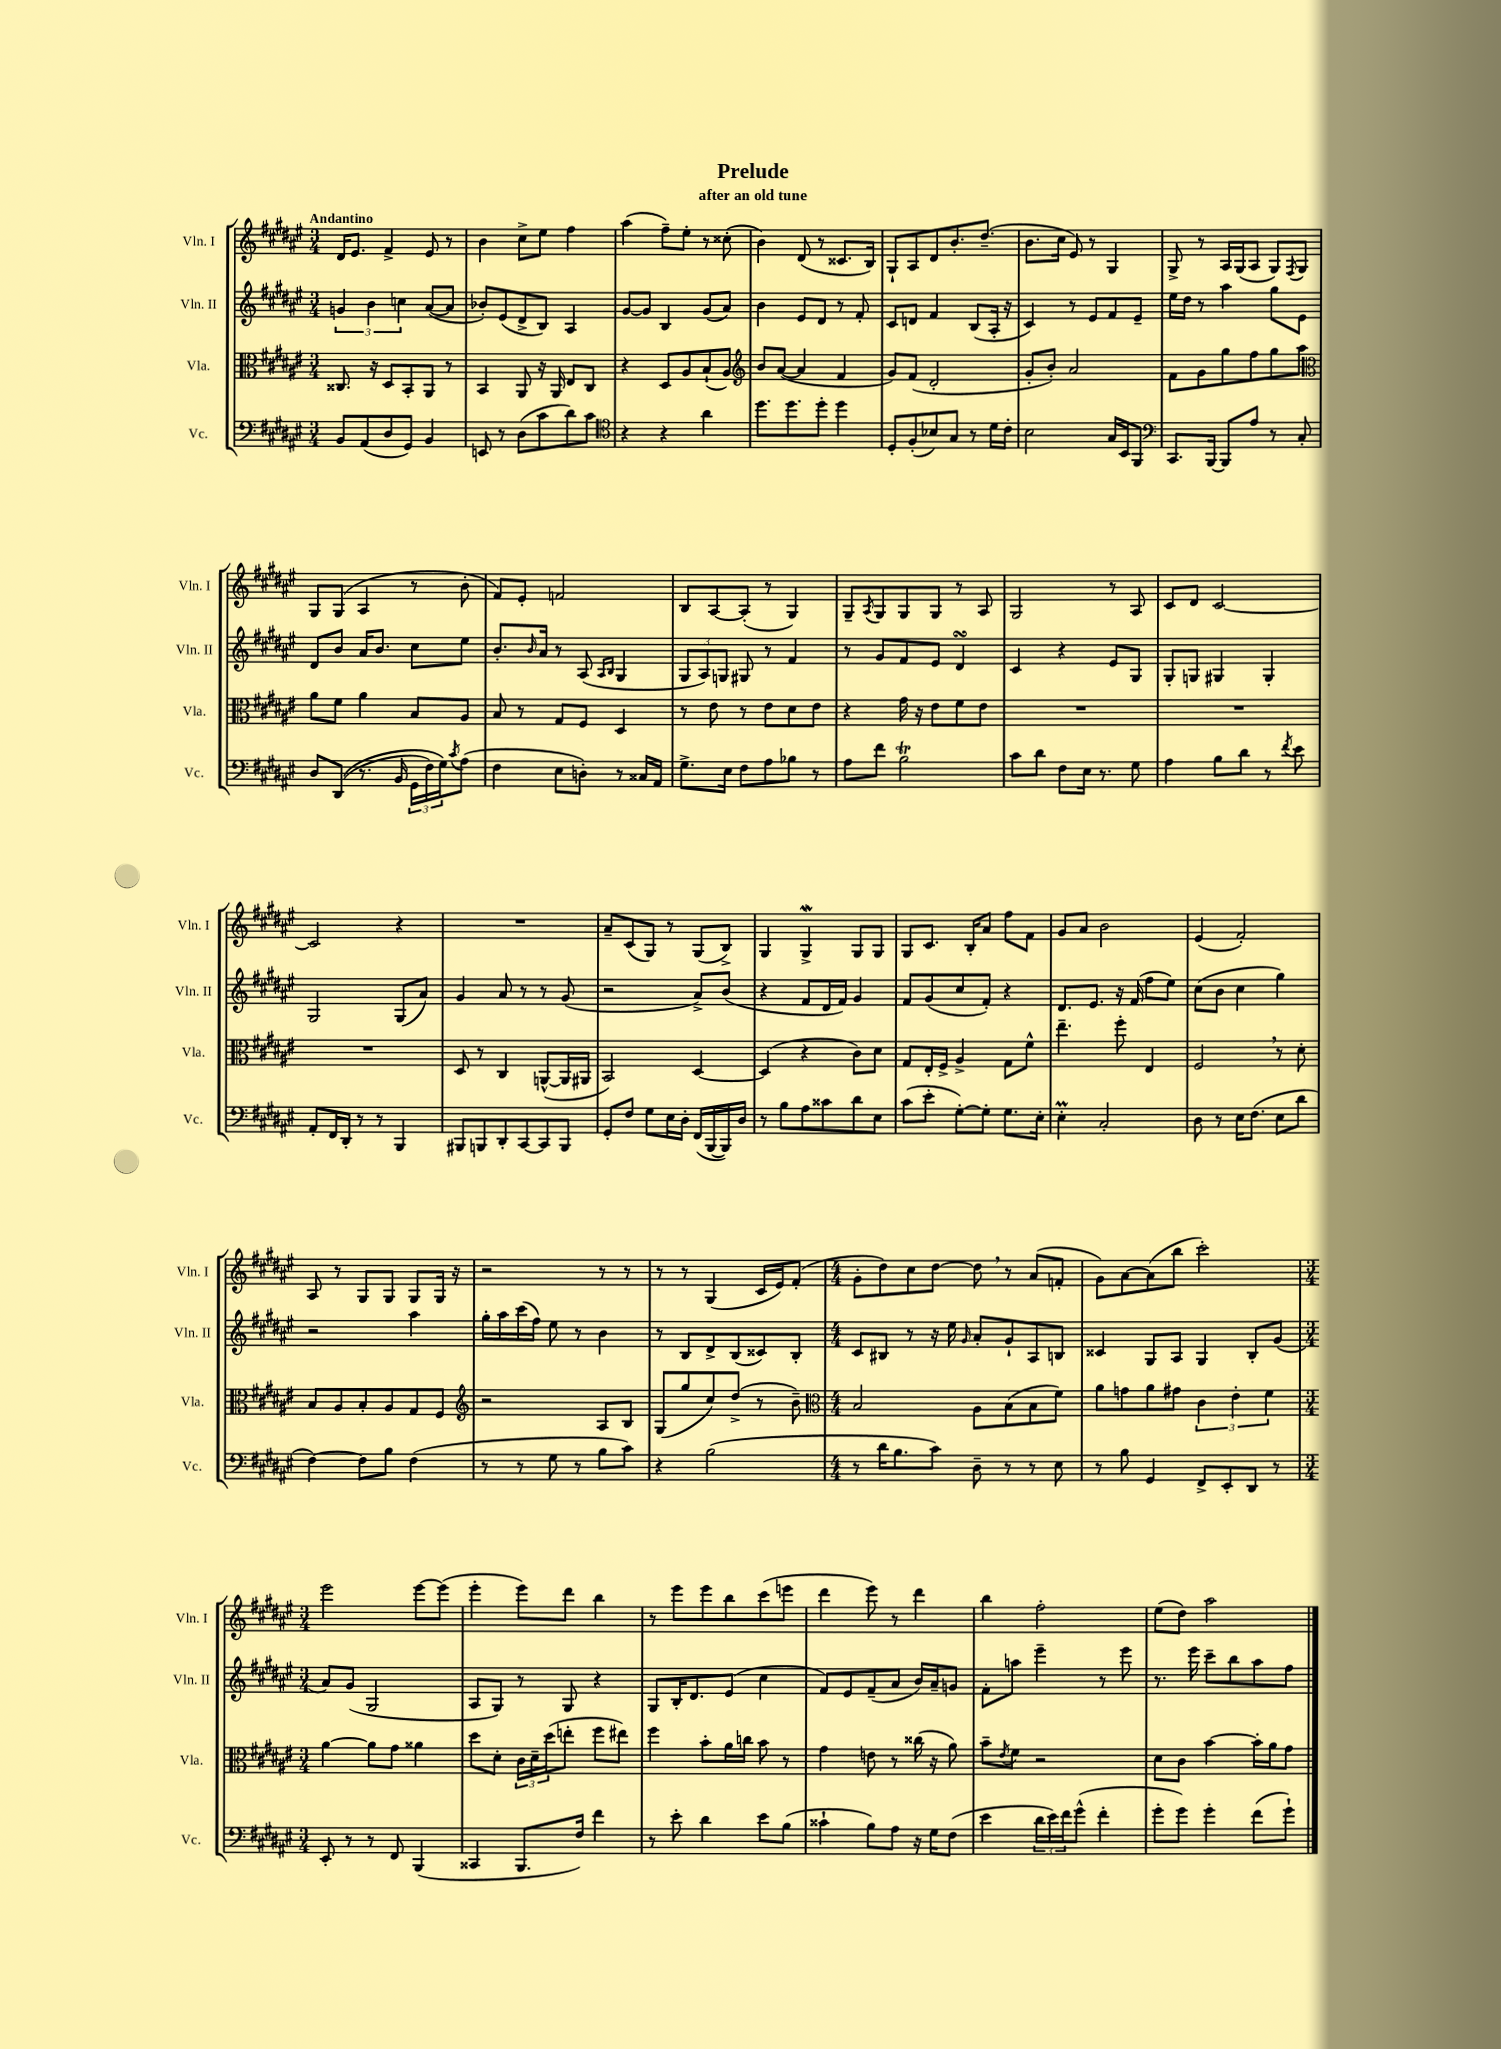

**kern	**kern	**kern	**kern
*staff4	*staff3	*staff2	*staff1
*clefF4	*clefC3	*clefG2	*clefG2
*k[f#c#g#d#a#e#]	*k[f#c#g#d#a#e#]	*k[f#c#g#d#a#e#]	*k[f#c#g#d#a#e#]
*M3/4	*M3/4	*M3/4	*M3/4
8BB	8.C##	6g	16d#
.	.	.	8.e#
(8AA#	.	.	.
.	.	6b	.
.	16r	.	.
8D#	8D#	.	4f#^
.	.	6cc	.
8GG#)	8BB'	.	.
4BB	8AA#	([8a#	8e#
.	8r	8a#]	8r
=	=	=	=
8EE	4BB	8b-')	4b
8r	.	(8e#	.
(8D#	8AA#	8d#^	8cc#^
8c#	16r	8B)	8ee#
.	16AA#	.	.
8d#)	8E#	4A#	4ff#
8c#	8C#	.	.
=	=	=	=
*clefC4	*	*	*
4r	4r	[8g#	(4aa#
.	.	8g#]	.
4r	8D#	4B	8ff#~)
.	8A#	.	8ee#'
4a#	(8B`	(8g#	8r
.	8A#)	8a#)	(8cc##'
=	=	=	=
*	*clefG2	*	*
8.dd#	8b	4b	4b)
.	([8a#	.	.
8.dd#	.	.	.
.	4a#]	8e#	(8d#
8dd#'	.	8d#	8r
4dd#	4f#	8r	8.c##
.	.	8f#'	.
.	.	.	16B)
=	=	=	=
8D#'	8g#)	8c#	8G#`
(8F#'	(8f#	8d	8A#
8B-)	2d#'	4f#	8d#
8G#	.	.	8.b'
8r	.	(8B	.
.	.	.	(8.dd#~
16d#	.	16A#'	.
16c#'	.	16r	.
=	=	=	=
2B	8g#'	4c#)	8.b
.	8b')	.	.
.	.	.	16cc#
.	2a#	8r	8e#)
.	.	8e#	8r
16G#	.	8f#	4G#
16BB	.	.	.
8FF#	.	8e#~	.
=	=	=	=
*clefF4	*	*	*
8.CC#	8f#	16ee#	8G#^
.	.	16dd#	.
.	8g#	8r	8r
[16BBB	.	.	.
8BBB]	8gg#	4aa#	16A#
.	.	.	(16G#
8A#	8ff#	.	8A#
8r	8gg#	8gg#	8G#)
.	.	.	8qF#
8C#'	8aa#	8e#	8G#
=	=	=	=
*	*clefC3	*	*
8D#	8a#	8d#	8G#
&((8DD#	8f#	8b	(8G#
8.r	4a#	16a#	4A#
.	.	8.b	.
16BB	.	.	.
24GG#	8B	8cc#	8r
24F#)	.	.	.
24G#&)	.	.	.
8qc#	.	.	.
(8A#	8A#	8ee#	8b'
=	=	=	=
4F#	8B	8.b'	8f#)
.	8r	.	8e#'
.	.	16qqb	.
.	.	16a#	.
8E#	8G#	8r	2f
8D')	8F#	(8A#	.
.	.	16qqA#	.
.	.	16qqB	.
8r	4D#	4G#	.
16C##	.	.	.
16AA#	.	.	.
=	=	=	=
8.G#^	8r	12G#	8B
.	.	12A#)	.
.	8e#	.	[8A#
.	.	12G	.
16E#	.	.	.
8F#	8r	8G#	(8A#']
8A#	8e#	8r	8r
8B-	8d#	4f#	4G#)
8r	8e#	.	.
=	=	=	=
8A#	4r	8r	8G#~
.	.	.	8qA#
8f#	.	8g#	8G#
2B	16g#	8f#	8G#
.	16r	.	.
.	8e#	8e#	8G#
.	8f#	4d#	8r
.	8e#	.	8A#
=	=	=	=
8c#	2.r	4c#	2G#
8d#	.	.	.
8F#	.	4r	.
16E#	.	.	.
8.r	.	.	.
.	.	8e#	8r
8G#	.	8G#	8A#
=	=	=	=
4A#	2.r	8G#'	8c#
.	.	8G	8d#
8B	.	4G#	[2c#
8d#	.	.	.
8r	.	4G#'	.
8qf#	.	.	.
8e#	.	.	.
=	=	=	=
8AA#'	2.r	2G#	2c#]
16FF#	.	.	.
16DD#'	.	.	.
8r	.	.	.
8r	.	.	.
4BBB	.	(8G#	4r
.	.	8a#)	.
=	=	=	=
8BBB#	8D#	4g#	2.r
8BBB	8r	.	.
8DD#'	4C#	8a#	.
[8CC#	.	8r	.
8CC#]	([8AA^^	8r	.
8BBB	16AA]	(8g#	.
.	16AA#	.	.
=	=	=	=
8GG#'	2BB)	2r	8a#~
8F#	.	.	(8c#
8G#	.	.	8G#)
16E#	.	.	8r
16D#'	.	.	.
(16FF#	[4D#	8a#^)	(8G#
[16BBB	.	.	.
16BBB])	.	(8b	8B^)
16D#	.	.	.
=	=	=	=
8r	(4D#]	4r	4G#
8B	.	.	.
8A#	4r	8f#	4G#^
8c##	.	16d#	.
.	.	16f#)	.
8d#	8c#)	4g#	8G#
8E#	8d#	.	8G#
=	=	=	=
(8c#	8G#	8f#	8G#
8e#'	16E#'	(8g#	8.c#
.	16F#^	.	.
[8G#')	4A#^	8cc#	.
.	.	.	16B'
8G#']	.	8f#')	8a#
8.G#	8G#	4r	8ff#
.	8f#^^	.	8f#
16E#'	.	.	.
=	=	=	=
4E#'	4.ee#~	8.d#	8g#
.	.	.	8a#
.	.	8.e#	.
2C#'	.	.	2b
.	8ff#'	16r	.
.	.	(16f#	.
.	4E#	8ff#	.
.	.	8ee#)	.
=	=	=	=
8D#	2F#	(8cc#	(4e#
8r	.	8b	.
16E#	.	4cc#	2f#')
(8.F#	.	.	.
8E#	8r	4gg#)	.
8d#	8d#'	.	.
=	=	=	=
[4F#)	8B	2r	8A#
.	8A#	.	8r
8F#]	8B'	.	8G#
8B	8A#	.	8G#
(4F#	8G#	4aa#	8G#
.	8F#	.	16G#
.	.	.	16r
=	=	=	=
*	*clefG2	*	*
8r	2r	16gg#'	2r
.	.	16aa#	.
8r	.	(16ccc#	.
.	.	16ff#)	.
8G#	.	8ee#	.
8r	.	8r	.
8B	8A#	4b	8r
8c#)	8B	.	8r
=	=	=	=
4r	(8G#	8r	8r
.	8gg#	8B	8r
(2B	8cc#)	8d#^	(4G#
.	(8dd#^	(8B	.
.	8r	8c##)	16c#
.	.	.	16e#)
.	8b~)	8B'	(8f#'
=	=	=	=
*	*clefC3	*	*
*M4/4	*M4/4	*M4/4	*M4/4
8r	2B	8c#	8g#'
16d#	.	8B#	8dd#)
8.B	.	.	.
.	.	8r	8cc#
8c#)	.	16r	[8dd#
.	.	16ee#	.
.	.	16qqg#	.
8D#~	8A#	8a#'	8dd#]
8r	(8B	8g#`	8r
8r	8B	8A#	(8a#
8E#	8f#)	8B	8f'
=	=	=	=
8r	8a#	4c##	8g#)
8B	8g	.	[8a#
4GG#	8a#	8G#	(8a#]
.	8g#	8A#	8bb
8FF#^	6c#	4G#	2ccc#')
8EE#'	.	.	.
.	6e#'	.	.
8DD#	.	8B'	.
.	6f#	.	.
8r	.	(8g#	.
=	=	=	=
*M3/4	*M3/4	*M3/4	*M3/4
8EE#'	[4a#	8a#)	2eee#
8r	.	(8g#	.
8r	8a#]	2G#	.
8FF#	8g#	.	.
(4BBB	4a##	.	[8eee#
.	.	.	(8eee#]
=	=	=	=
4CC##	8dd#	8A#	4eee#'
.	8d#'	8G#)	.
8.BBB	24c#	8r	8eee#)
.	24d#~	.	.
.	(24dd#	.	.
.	8ee'	8G#	8ddd#
16F#)	.	.	.
4f#	8ff#	4r	4bb
.	8ee#)	.	.
=	=	=	=
8r	4ff#	8G#	8r
8e#'	.	16B'	8eee#
.	.	8.d#	.
4d#	8b'	.	8eee#
.	16a#	(8e#	8bb
.	16cc	.	.
8e#	8b	4cc#	(8ccc#
(8B	8r	.	8eee
=	=	=	=
4c##`	4g#	8f#)	4ddd#
.	.	8e#	.
8B)	8e	(8f#~	8eee#)
8A#	8r	8a#	8r
16r	(16cc##	16b)	4ddd#
16G#	16r	16a#~	.
(8F#	8a#)	8g	.
=	=	=	=
4e#	8b~	8f#'	4bb
.	8qe#	.	.
.	8f#	8aa	.
24d#	2r	4eee#~	2ff#'
24e#)	.	.	.
24f#	.	.	.
(8g#^^	.	.	.
4f#'	.	8r	.
.	.	8eee#	.
=	=	=	=
8g#'	8d#	8.r	(8ee#
8g#)	8c#	.	8dd#)
.	.	16eee#	.
4g#'	[4b	8ccc#~	2aa#
.	.	8bb	.
(8f#	16b']	8aa#	.
.	16a#	.	.
8g#`)	8g#	8ff#	.
==	==	==	==
*-	*-	*-	*-
